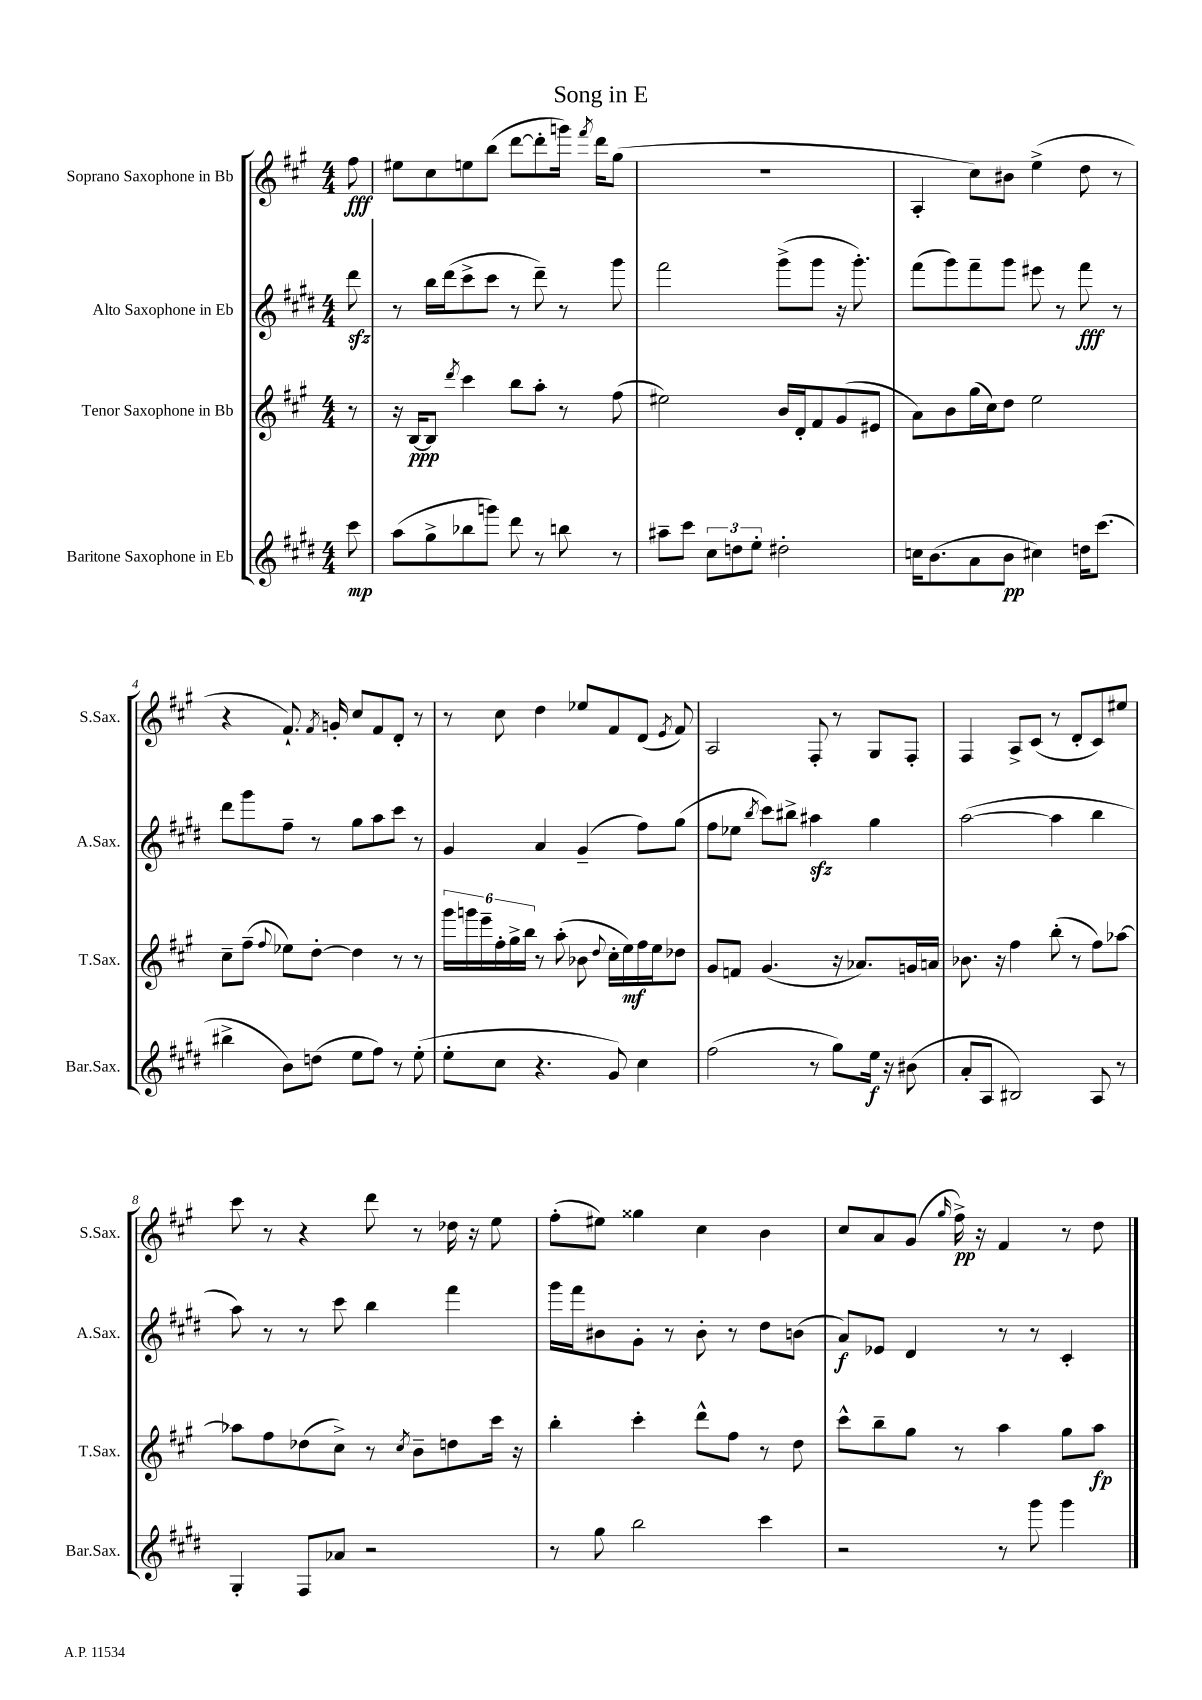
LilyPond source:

\header { title = "Song in E" }
<<
\new StaffGroup <<
\new Staff = "s0" \with { instrumentName = "Soprano Saxophone in Bb" shortInstrumentName = "S.Sax." } {
    \clef treble \key a \major \numericTimeSignature \time 4/4 \partial 8
    \autoBeamOff fis''8\fff |
    eis''8[ cis''8 e''8 b''8]( d'''8[~ d'''8-. g'''16]) \acciaccatura { fis'''8 } d'''16[ gis''8]( |
    R1 |
    a4-. cis''8[) bis'8] e''4->( d''8 r8 |
    r4 fis'8.-!) \acciaccatura { fis'8 } g'16-. cis''8[ fis'8 d'8]-. r8 |
    r8 cis''8 d''4 ees''8[ fis'8 d'8]( \acciaccatura { e'8 } fis'8) |
    a2 fis8-. r8 gis8[ fis8]-. |
    fis4 a8[-> cis'8]( r8 d'8[-. cis'8) eis''8] |
    cis'''8 r8 r4 d'''8 r8 des''16 r16 e''8 |
    fis''8[-.( eis''8]) gisis''4 cis''4 b'4 |
    cis''8[ a'8 gis'8]( \grace { gis''16 } fis''16->\pp) r16 fis'4 r8 d''8 \bar "|." |
}
\new Staff = "s1" \with { instrumentName = "Alto Saxophone in Eb" shortInstrumentName = "A.Sax." } {
    \clef treble \key e \major \numericTimeSignature \time 4/4 \partial 8
    \autoBeamOff dis'''8\sfz |
    r8 b''16[ dis'''16( cis'''8-> cis'''8] r8 dis'''8--) r8 gis'''8 |
    fis'''2 gis'''8[->( gis'''8] r16 gis'''8.-.) |
    fis'''8[( gis'''8) fis'''8-- gis'''8] eis'''8 r8 fis'''8\fff r8 |
    dis'''8[ gis'''8 fis''8]-- r8 gis''8[ a''8 cis'''8] r8 |
    gis'4 a'4 gis'4--( fis''8[) gis''8]( |
    fis''8[ ees''8] \acciaccatura { b''8 } cis'''8[) bis''8]-> ais''4\sfz gis''4 |
    a''2~( a''4 b''4 |
    a''8) r8 r8 cis'''8 b''4 fis'''4 |
    gis'''16[ fis'''16 bis'8 gis'8]-. r8 bis'8-. r8 dis''8[ b'8]( |
    a'8[\f) ees'8] dis'4 r8 r8 cis'4-. \bar "|." |
}
\new Staff = "s2" \with { instrumentName = "Tenor Saxophone in Bb" shortInstrumentName = "T.Sax." } {
    \clef treble \key a \major \numericTimeSignature \time 4/4 \partial 8
    \autoBeamOff r8 |
    r16 b16[~\ppp b8] \acciaccatura { d'''8 } cis'''4 b''8[ a''8]-. r8 fis''8( |
    eis''2) b'16[ d'16-. fis'8 gis'8( eis'8] |
    a'8[) b'8 gis''16( cis''16) d''8] e''2 |
    cis''8[-- fis''8]--( \appoggiatura { fis''8 } ees''8[) d''8]~-. d''4 r8 r8 |
    \tuplet 6/4 { gis'''16[ g'''16 e'''16-- fis''16-. gis''16-> b''16] } r8 a''8-.( bes'8 \appoggiatura { d''8 } cis''16[-. e''16\mf) fis''16 e''16 des''8] |
    gis'8[ f'8] gis'4.( r16 aes'8.[) g'16 a'16] |
    bes'8. r16 fis''4 b''8-.( r8 fis''8[) aes''8]~ |
    aes''8[ fis''8 des''8( cis''8]->) r8 \acciaccatura { cis''8 } b'8[-- d''8 cis'''16] r16 |
    b''4-. cis'''4-. d'''8[-^ fis''8] r8 d''8 |
    cis'''8[-^ b''8-- gis''8] r8 a''4 gis''8[ a''8]\fp \bar "|." |
}
\new Staff = "s3" \with { instrumentName = "Baritone Saxophone in Eb" shortInstrumentName = "Bar.Sax." } {
    \clef treble \key e \major \numericTimeSignature \time 4/4 \partial 8
    \autoBeamOff cis'''8\mp |
    a''8[( gis''8-> bes''8 g'''8]) dis'''8 r8 b''8 r8 |
    ais''8[-- cis'''8] \tuplet 3/2 { cis''8[ d''8 e''8]-. } dis''2-. |
    c''16[ b'8.( a'8 b'8]\pp cis''4) d''16[ cis'''8.]( |
    bis''4-> b'8[) d''8]( e''8[ fis''8]) r8 e''8-.( |
    e''8[-. cis''8] r4. gis'8) cis''4 |
    fis''2( r8 gis''8[) e''16]\f r16 bis'8( |
    a'8[-. a8] bis2) a8 r8 |
    gis4-. fis8[ aes'8] r2 |
    r8 gis''8 b''2 cis'''4 |
    r2 r8 gis'''8 gis'''4 \bar "|." |
}
>>
>>
